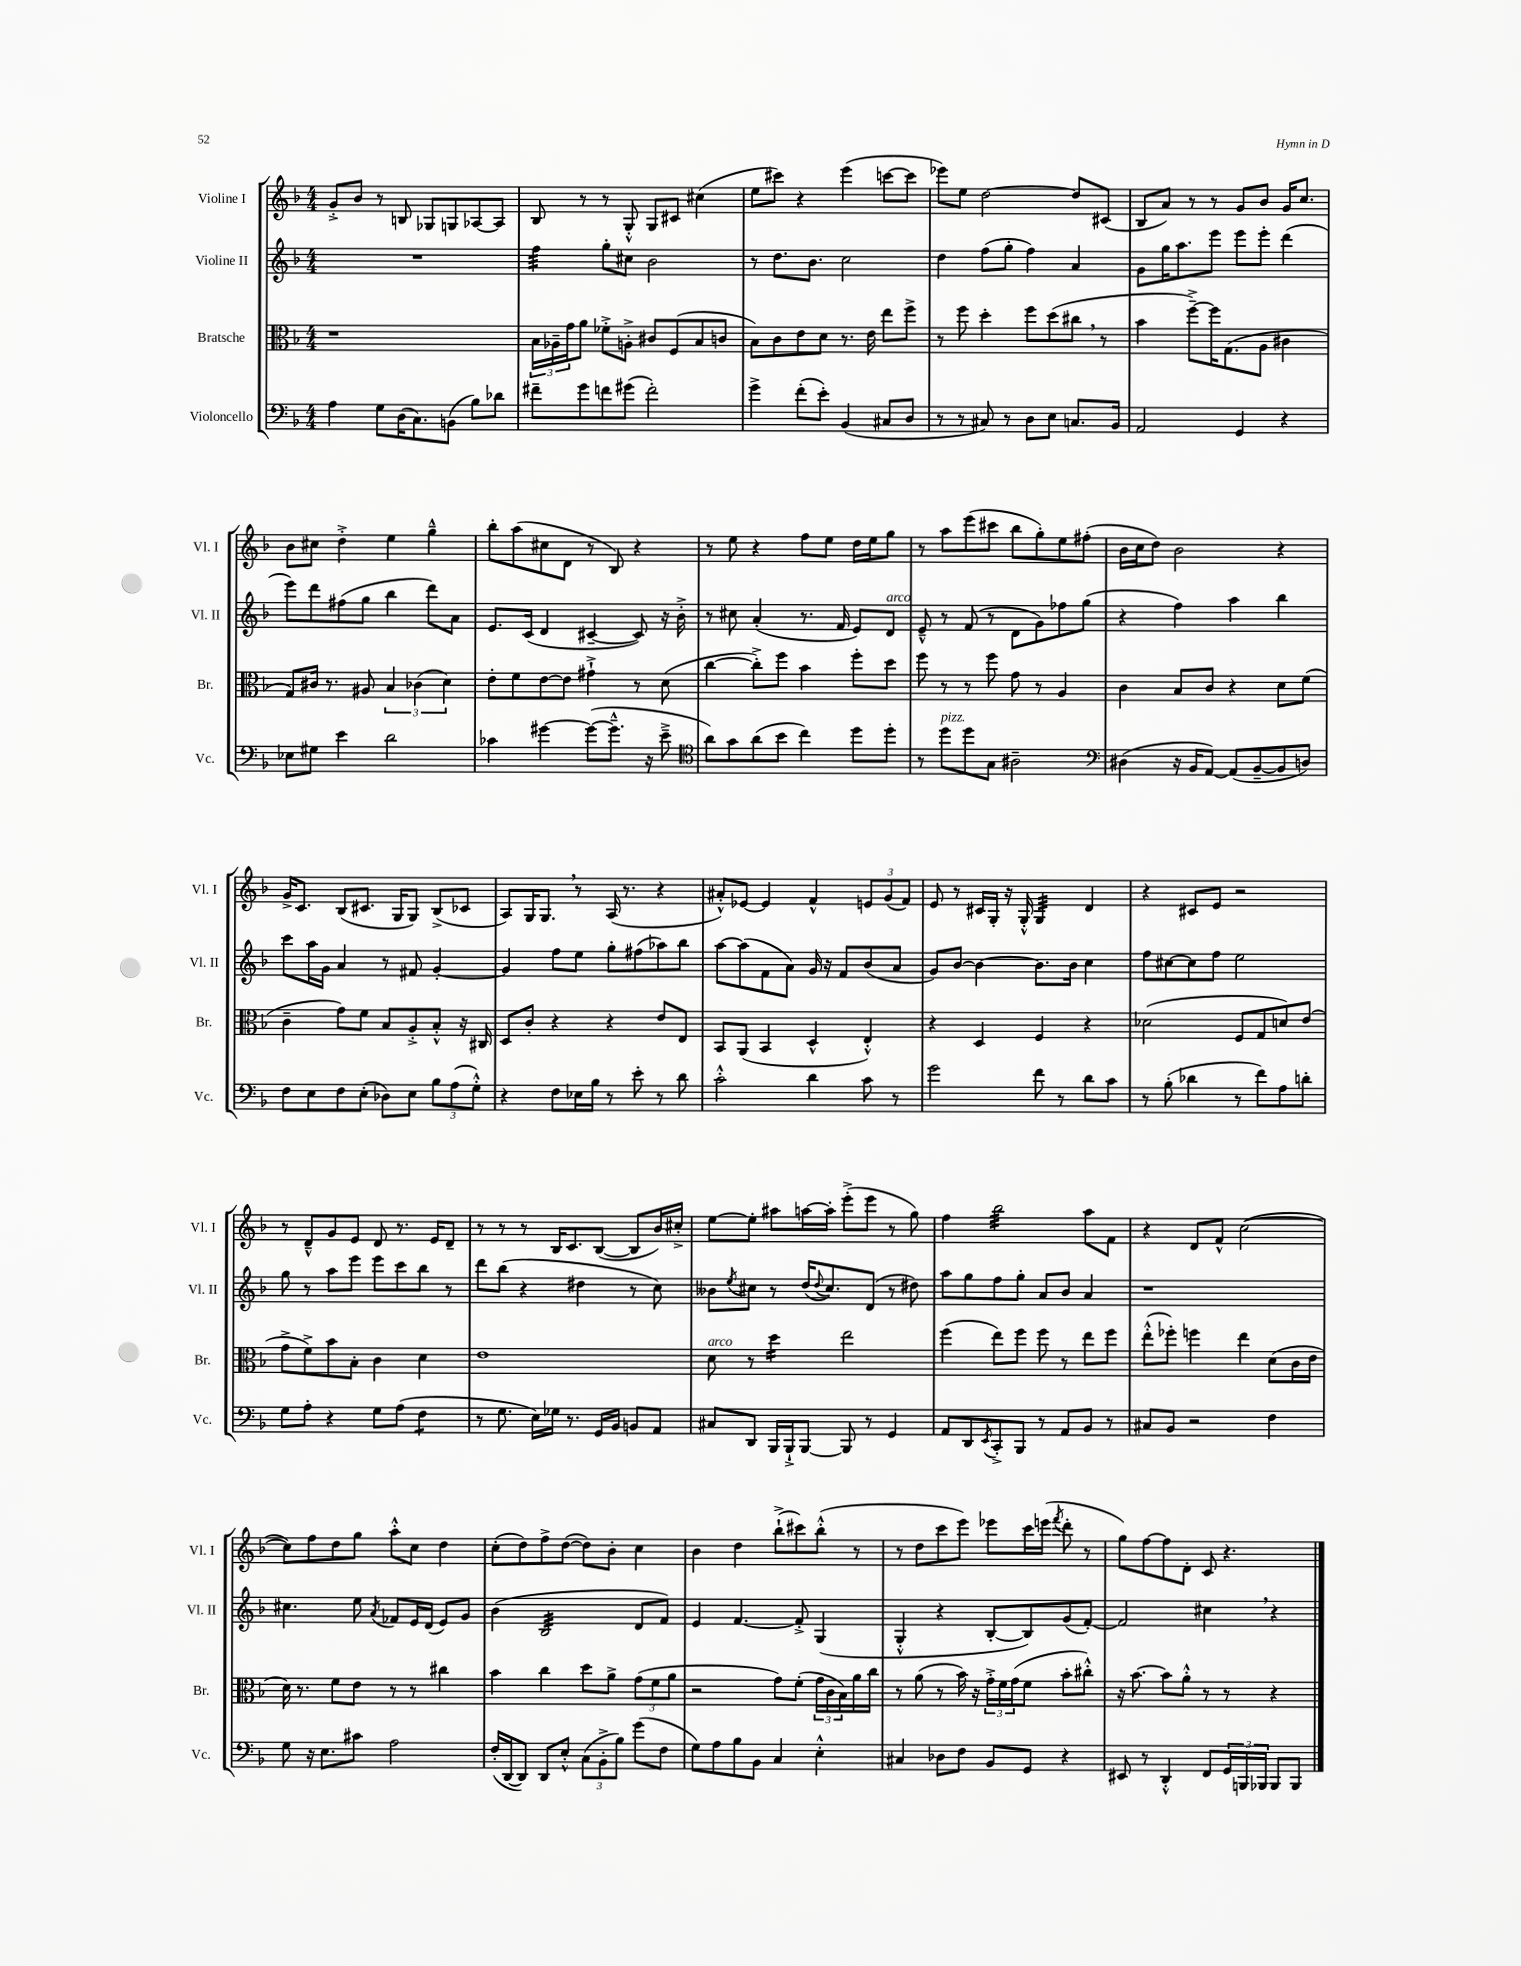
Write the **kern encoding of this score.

**kern	**kern	**kern	**kern
*staff4	*staff3	*staff2	*staff1
*clefF4	*clefC3	*clefG2	*clefG2
*k[b-]	*k[b-]	*k[b-]	*k[b-]
*M4/4	*M4/4	*M4/4	*M4/4
4A\	1r	1r	8g'^/L
.	.	.	8b-/J
8G\L	.	.	8r
(16D\K	.	.	8B/
8.C\)	.	.	.
.	.	.	8G-/L
(8BB\J	.	.	8G/
8B-\L)	.	.	[8A-/
8d-\J	.	.	8A-/]J
=	=	=	=
8f#~\L	24B-\LL	4ff\	8B-/
.	24A-~\	.	.
.	24g\J	.	.
8g\	8a\J	.	8r
8f\	8f-'^\L	8gg'\L	8r
(8g#\J	8A'^\J	8cc#\J	8G'^^/
2f'\)	8c#/L	2b-\	8G/L
.	(8F/	.	8c#/J
.	8B-/	.	(4cc#\
.	8c/J	.	.
=	=	=	=
4g^\	8B-\L)	8r	8ee\L
.	8c\	8.dd\L	8ccc#\J)
(8f'\L	8e\	.	4r
.	.	8.b-\J	.
8e'\J)	8d\J	.	.
(4BB-/	8.r	2cc\	(4eee\
.	16e\	.	.
8C#/L	8ee\L	.	[8ccc\L
8D/J	8ff^\J	.	8ccc\]J
=	=	=	=
8r	8r	4dd\	8eee-\L)
8r	8ff\	.	8ee\J
8C#/)	4dd'\	(8ff\L	[2dd\
8r	.	8gg'\J	.
8D\L	8ff\L	4ff\)	.
8E\J	(8dd\	.	.
8.C/L	8cc#\J	4a/	8dd/]L
.	8r	.	(8c#/J
16BB-/Jk	.	.	.
=	=	=	=
2AA/	4b-\	8g\L	8B-/L
.	.	16gg\K	8a/J)
.	.	8.aa\	.
.	[8ff~^\L)	.	8r
.	16ff\]K	8eee\J	8r
.	(8.G\	.	.
4GG/	.	8eee\L	8g/L
.	8A\J	8eee'\J	8b-/J
4r	4c#\	(4ddd\	16g/LK
.	.	.	8.cc/J
=	=	=	=
8E-\L	8G/L)	8eee\L)	8b-\L
8G#\J	16c#/Jk	8ddd\	8cc#\J
.	8.r	.	.
4e\	.	(8ff#\	4dd'^\
.	8A#/	8gg\J	.
2d\	6B-/	4bb-\	4ee\
.	(6c-\	.	.
.	.	8ddd\L)	4gg~^^\
.	6d\)	.	.
.	.	8a\J	.
=	=	=	=
4c-\	8e'\L	8.e/L	8bb-'\L
.	8f\	.	(8aa\
.	.	(16c/Jk	.
[4g#\	[8e\	4d/	8cc#\
.	8e\]J	.	8d\J
(8g#\_L	4g#`^\	[4c#~/	8r
8.g#~^^\]J	.	.	8B-/)
.	8r	8c#/])	4r
16r	.	.	.
8e~^\	(8d\	16r	.
.	.	16b-'^\	.
=	=	=	=
*clefC4	*	*	*
8a\L)	[4cc\	8r	8r
8g\	.	8cc#\	8ee\
(8a\	8cc'^\]L)	(4a'/	4r
8b-\J	8ff\J	.	.
4cc\)	4b-\	8.r	8ff\L
.	.	.	8ee\J
.	.	16f/	.
8dd\L	8ff'\L	8e/L)	16dd\LL
.	.	.	16ee\J
8dd'\J	8dd\J	8d/J	8gg\J
=	=	=	=
8r	8ff\	8e~^^/	8r
8dd\L	8r	8r	8aa\L
8dd\	8r	(8f/	(8eee\
8G\J	8ff\	8r	8ccc#\J
2A#~\	8g\	8d\L	8bb-\L
.	8r	8g\)	8gg'\)
.	4A/	8ff-\	8ee\
.	.	(8gg\J	(8ff#'\J
=	=	=	=
*clefF4	*	*	*
(4D#\	4c\	4r	16b-\LL
.	.	.	16cc\J
.	.	.	8dd\J)
16r	8B-/L	4ff\)	2b-\
16BB-/LK	.	.	.
[8AA/J)	8c/J	.	.
(8AA/]L	4r	4aa\	.
[8BB-~/	.	.	.
8BB-/]	8d\L	4bb-\	4r
8D/J)	(8f\J	.	.
=	=	=	=
8F\L	4c~\	8ccc\L	16g^/LK
.	.	.	8.c/J
8E\	.	16aa\L	.
.	.	16g\JJ	.
8F\	8g\L)	4a/	(8B-/L
(8E'\J	8f\J	.	8.c#/J
8D-\L)	8B-/L	8r	.
.	.	.	16G/LK
8E\J	8A'^/	8f#/	8G/J)
12B-\L	8B-'^^/J	[4g'/	(8B-^/L
(12A\	.	.	.
.	16r	.	8c-/J
12G'^^\J)	.	.	.
.	16C#/	.	.
=	=	=	=
4r	8D/L	4g/]	8A/L)
.	8c'/J	.	16G/K
.	.	.	8.G/J
8F\L	4r	8ff\L	.
16E-\L	.	8ee\J	8r
16B-\JJ	.	.	.
8r	4r	8gg'\L	(16A/
.	.	.	8.r
8e'\	.	(8ff#\	.
8r	8e/L	8aa-\)	4r
8d\	8E/J	8bb-\J	.
=	=	=	=
2c'^^\	8BB-/L	[8aa\L	8a#'^^/L)
.	(8AA/J	(8aa\]	[8e-/J
.	4BB-/	8f\	4e-/]
.	.	8a\J)	.
4d\	4D^^/	16g/	4f^^/
.	.	16r	.
.	.	8f/L	.
8c\	4E'^^/)	(8b-/	12e/L
.	.	.	(12g/
8r	.	8a/J	.
.	.	.	12f/J)
=	=	=	=
2g\	4r	8g/L)	8e/
.	.	[8b-/J	8r
.	4D/	4b-\_	16c#/LL
.	.	.	16G'/JJ
.	.	.	16r
.	.	.	16G'^^/
8f\	4F/	8.b-\]L	4G/
8r	.	.	.
.	.	16b-\Jk	.
8d\L	4r	4cc\	4d/
8c\J	.	.	.
=	=	=	=
8r	(2d-\	8ff\L	4r
(8B-'\	.	[8cc#\	.
4d-\	.	8cc#\]	8c#/L
.	.	8ff\J	8e/J
8r	8F/L	2ee\	2r
8f\L)	8G/	.	.
8A\	8d/)	.	.
8d'\J	(8e/J	.	.
=	=	=	=
8G\L	8g^\L	8gg\	8r
8A'\J	8f^\)	8r	8d~^^/L
4r	8b-\	8aa\L	8g/
.	8B-'\J	8eee\J	8e/J
8G\L	4c\	8eee\L	8d/
(8A\J	.	8ccc\	8.r
4F\	4d\	8bb-\J	.
.	.	.	16e/LK
.	.	8r	8d~/J
=	=	=	=
8r	1e	8ddd\L	8r
8.G\	.	(8bb-\J	8r
.	.	4r	8r
16E\LL)	.	.	.
16G-\JJ	.	.	16B-/LK
8.r	.	.	8.c/
.	.	4dd#\	.
16GG/LL	.	.	([8B-/J
16BB-/JJ	.	.	.
8BB/L	.	8r	8B-/]L
8AA/J	.	8cc\)	16b-/L)
.	.	.	16cc#'^/JJ
=	=	=	=
8C#/L	8d\	8b--\L	[8ee\L
.	.	8qee/	.
8DD/J	8r	8cc#\J	8ee'\]J
16BBB-/LL	4dd\	8r	8aa#\L
16BBB-`^/J	.	.	.
[8BBB-/J	.	(16dd/LK	[16aa\L
.	.	8qqdd/	.
.	.	8.cc#/)	16aa'\]JJ
8BBB-/]	2ee\	.	(8eee'^\L
8r	.	(8d/J	8eee\J
4GG/	.	8r	8r
.	.	8dd#\)	8gg\)
=	=	=	=
8AA/L	(4ff\	8aa\L	4ff\
8DD/	.	8gg\	.
8qEE/	.	.	.
8CC'^/	8ee\L)	8ff\	2bb-\
8BBB-/J	8ff\J	8gg'\J	.
8r	8ff\	8a/L	.
8AA/L	8r	8b-/J	.
8BB-/J	8ee\L	4a/	8aa\L
8r	8ff\J	.	8f\J
=	=	=	=
8C#/L	(8ee'^^\L	1r	4r
8BB-/J	8ff-'\J)	.	.
2r	4ff\	.	8d/L
.	.	.	8f^^/J
.	4ee\	.	([2cc\
4F\	(8d\L	.	.
.	16c\L	.	.
.	16e\JJ	.	.
=	=	=	=
8G\	16d\)	4.cc#\	8cc\]L)
.	8.r	.	.
16r	.	.	8ff\
8.E\L	.	.	.
.	8f\L	.	8dd\
8c#\J	8e\J	8ee\	8gg\J
.	.	8qa/	.
2A\	8r	8f-/L	8aa'^^\L
.	8r	16e/L	8cc\J
.	.	(16d/JJ	.
.	4cc#\	8e/L)	4dd\
.	.	8g/J	.
=	=	=	=
(16F'/LL	4b-\	(4b-\	(8cc'\L
[16DD/J	.	.	.
8DD/]J)	.	.	8dd\)
8DD/L	4cc\	2B-/	8ff^\
8E'^^/J	.	.	([8dd\J
(12C\L	8dd\L	.	8dd\]L)
12BB-'^\	.	.	.
.	8a^\J	.	8b-'\J
12B-\J)	.	.	.
(8g\L	(12g\L	8d/L	4cc\
.	12f\	.	.
8F\J	.	8f/J)	.
.	12a\J	.	.
=	=	=	=
8G\L)	2r	4e/	4b-\
8A\	.	.	.
8B-\	.	[4.f/	4dd\
8BB-\J	.	.	.
4C/	8g\L)	.	(8bb-`^\L
.	(8f'\J	8f'^/]	8ccc#\)
4E'^^\	24g\LL	(4G/	(8bb-'^^\J
.	24c\	.	.
.	24B-\)	.	.
.	16a\	.	8r
.	16cc\JJ	.	.
=	=	=	=
4C#/	8r	4G'^^/	8r
.	(8a\	.	8dd\L
8D-\L	8r	4r	8ccc\
8F\J	16b-\)	.	8eee\J)
.	16r	.	.
8BB-/L	24g'^\LL	[8B-'/L	8eee-\L
.	24f\	.	.
.	(24g\J	.	.
8GG/J	8f\J	8B-/])	16ccc\L
.	.	.	(16eee\JJ
.	.	.	8qfff/
4r	8b-'\L	(8g/	8ddd'\
.	8cc#'^^\J)	[8f'/J)	8r
=	=	=	=
8EE#/	16r	2f/]	8gg\L)
.	[8.b-\	.	.
8r	.	.	[8ff\
4DD'^^/	8b-\]L	.	8ff\]
.	8a'^^\J	.	8d'\J
8FF/L	8r	4cc#\	8c/
24GG/L	8r	.	4.r
24BBB/	.	.	.
24BBB-/JJ	.	.	.
8BBB-/L	4r	4r	.
8BBB-/J	.	.	.
==	==	==	==
*-	*-	*-	*-
